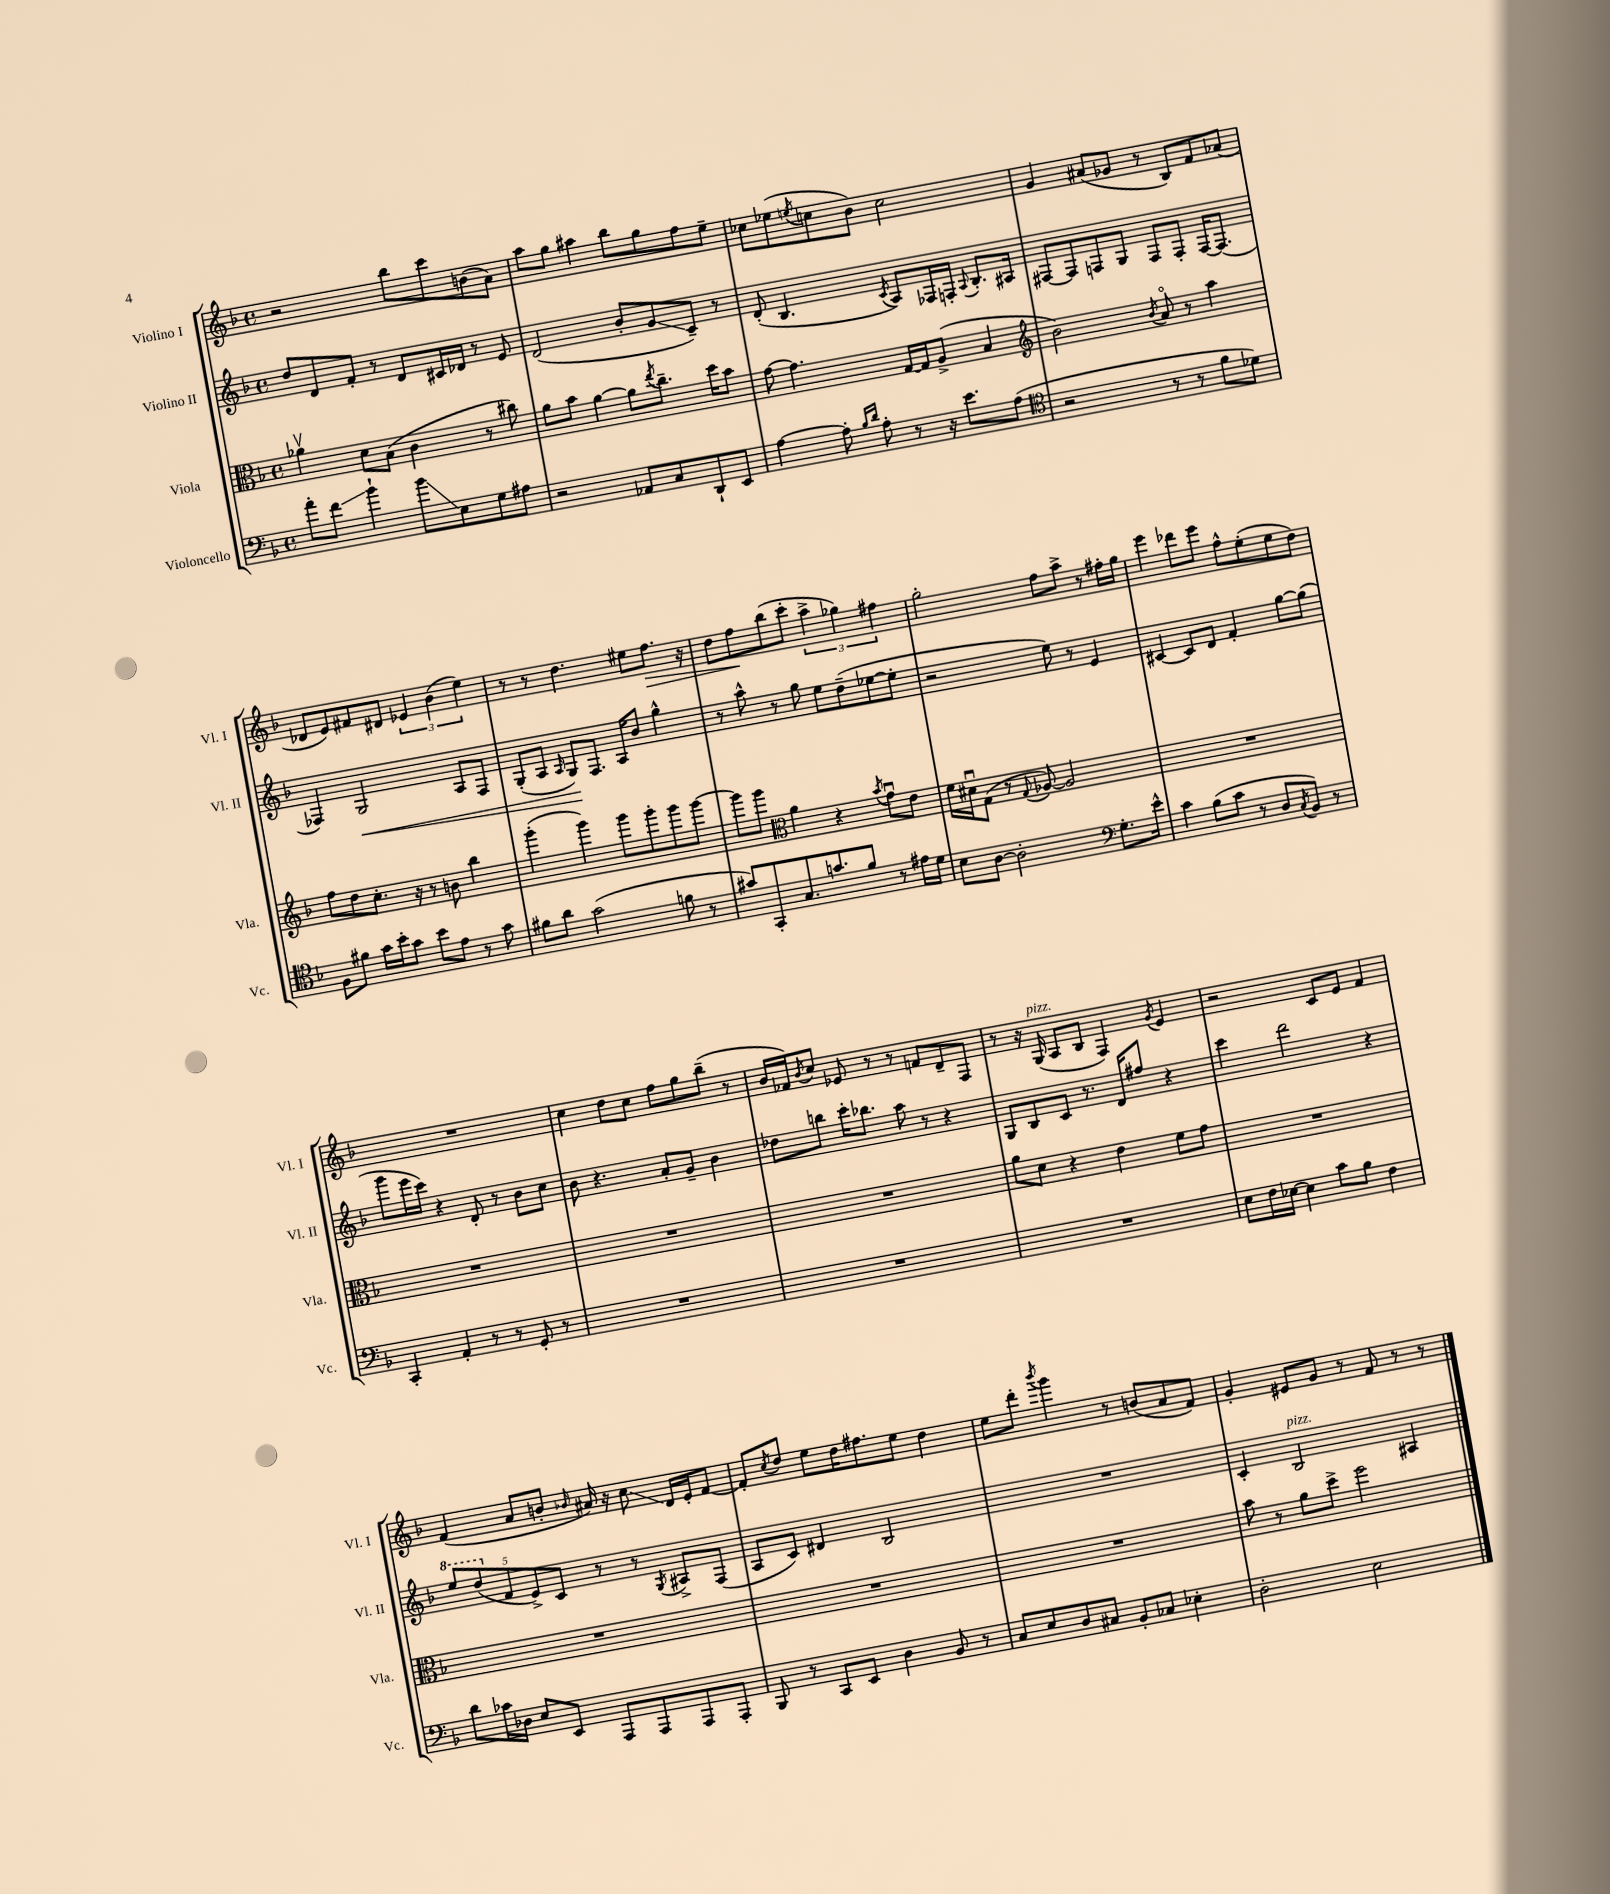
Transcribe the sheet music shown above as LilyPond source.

<<
\new StaffGroup <<
\new Staff = "s0" \with { instrumentName = "Violino I" shortInstrumentName = "Vl. I" } {
    \clef treble \key f \major \defaultTimeSignature \time 4/4
    r2 bes''8 c'''8 b'8( a'8) |
    a''8 g''8 ais''4 bes''8 g''8 f''8 e''8-- |
    ces''8 ees''8( \acciaccatura { e''8 } c''8 bes'8) c''2 |
    g'4 ais'8( ges'8 r8 bes8) f'8 aes'8( |
    des'8 e'8) fis'8 dis'8 \tuplet 3/2 { ees'4 bes'4( e''4) } |
    r8 r8 d''4. eis''8 f''8.\> r16 |
    d''8 f''8\! bes''8( c'''8-. \tuplet 3/2 { a''4-> ges''4) fis''4 } |
    g''2-. f''8 a''8-> r8 fis''16-. g''16 |
    e'''4 des'''8 e'''8 f''8-^ e''8-.( e''8 d''8) |
    R1 |
    c''4 d''8 c''8 f''8 g''8 bes''8--( r8 |
    bes'16 fes'16) \acciaccatura { bes'8 } c''8 ees'8 r8 r8 f'8 d'8-- f8 |
    r8 r16 g16^\markup { \italic "pizz." }( a8 bes8 f4) \acciaccatura { g'8 } e'4 |
    r2 c'8 e'8 f'4 |
    f'4( a'8 b'8-. \grace { bes'16 } ais'16) r16 c''8\glissando d'16 e'16-. f'8~ |
    f'8-. \acciaccatura { c''8 } d''8 e''8 d''16 fis''8. e''8 d''4 |
    e''8 d'''8-. \acciaccatura { bes'''8 } g'''4 r8 b'8( a'8 f'8) |
    g'4-. eis'8 g'8 r8 f'8 r8 r8 \bar "|." |
}
\new Staff = "s1" \with { instrumentName = "Violino II" shortInstrumentName = "Vl. II" } {
    \clef treble \key f \major \defaultTimeSignature \time 4/4
    d''8 d'8 f'8-. r8 d'8 cis'16 des'16 r8 e'8 |
    d'2( bes'8-. g'8\glissando c'8--) r8 |
    d'8-.( bes4. \acciaccatura { c'8 } a8) fes16 f16-. \appoggiatura { a8 } bes8.-. ais16 |
    fis8~ fis8 f8 g8 f8 f8-. f16~ f8.( |
    fes4) g2\< a8 fes8 |
    g8-.( a8 \grace { a16 } g8\!) f8. a16 bes'8 g''4-^ |
    r8 a''8-^ r8 g''8 e''8 d''8--( ees''8~ ees''8-. |
    r2 e''8) r8 e'4 |
    cis'4~ cis'8 d'8 f'4-. g''8~ g''8( |
    g'''8 e'''16 c'''16) r4 d'8-. r8 bes'8 c''8 |
    bes'8 r4. a'8-. g'8-- bes'4 |
    des''8 b''8 c'''16-. bes''8. a''8 r8 r4 |
    g8 bes8 c'8 r8. d'16 fis''8 r4 |
    c'''4 d'''2 r4 |
    \tuplet 5/4 { \ottava #1 e'''8 d'''8( \ottava #0 f'8 e'8->) c'8 } r8 r8 \acciaccatura { g8 } ais8-> f8( |
    a8 c'8) dis'4 bes2 |
    R1 |
    c'4-. bes2^\markup { \italic "pizz." } ais4 \bar "|." |
}
\new Staff = "s2" \with { instrumentName = "Viola" shortInstrumentName = "Vla." } {
    \clef alto \key f \major \defaultTimeSignature \time 4/4
    aes'4\upbow d'8 bes8( c'4 r8 cis''8) |
    a'8 bes'8 a'4~ a'8 \acciaccatura { e''8 } c''8.-- d''16 bes'8 |
    g'8~ g'4. g16~ g16 a8->( bes4 |
    \clef treble bes'2) \acciaccatura { bes'8 } a'8\flageolet r8 a''4 |
    f''8 d''8 c''8.-. r16 r8 b'8 bes''4 |
    g'''4-.( g'''4) g'''8 g'''8-. g'''8 g'''8~ |
    g'''8 g'''8 \clef alto a'4 r4 \acciaccatura { bes'8 } g'8\downbow e'8 |
    f'16 dis'16\downbow g8( r8 \appoggiatura { g8 } aes8~) aes2 |
    R1 |
    R1 |
    R1 |
    R1 |
    a'8 d'8 r4 e'4 f'8 g'8 |
    R1 |
    R1 |
    R1 |
    R1 |
    bes'8 r8 a'8 d''8-> f''2 \bar "|." |
}
\new Staff = "s3" \with { instrumentName = "Violoncello" shortInstrumentName = "Vc." } {
    \clef bass \key f \major \defaultTimeSignature \time 4/4
    a'8-. f'8\glissando bes'4-! bes'8\glissando e8 g8 ais8 |
    r2 aes,8 c8 d,8-! e,8 |
    a4~ a8-. \grace { bes16 d'16 } a8-. r8 r16 e'8. a8( |
    \clef tenor r2 r8 r8 f'8 des'8) |
    f8 fis'8 g'16 bes'16-. g'8 bes'8 e'8 r8 g'8 |
    fis'8 a'8 g'2( f'8 r8 |
    gis'8) g,8-. g8. g'8. f'8 r8 eis'16 d'16 |
    bes8 a8~ a2-. \clef bass g8.-. e'16-^ |
    c'4 bes8( c'8 r8 d8 \acciaccatura { c8 } bes,8) r8 |
    c,4-. a,4-. r8 r8 g,8-. r8 |
    R1 |
    R1 |
    R1 |
    e8 f16 ees16~ ees4 c'8 bes8 f4 |
    d'8 ces'16 des16 e8 e,8 a,,8 a,,8 a,,8 a,,8-. |
    bes,,8 r8 c,8 e,8 d4 bes,8 r8 |
    c8 e8 d8 cis8 bes,8-. ces8 ees4-. |
    d2-. e2 \bar "|." |
}
>>
>>
\layout { \context { \Score \remove "Bar_number_engraver" } }
